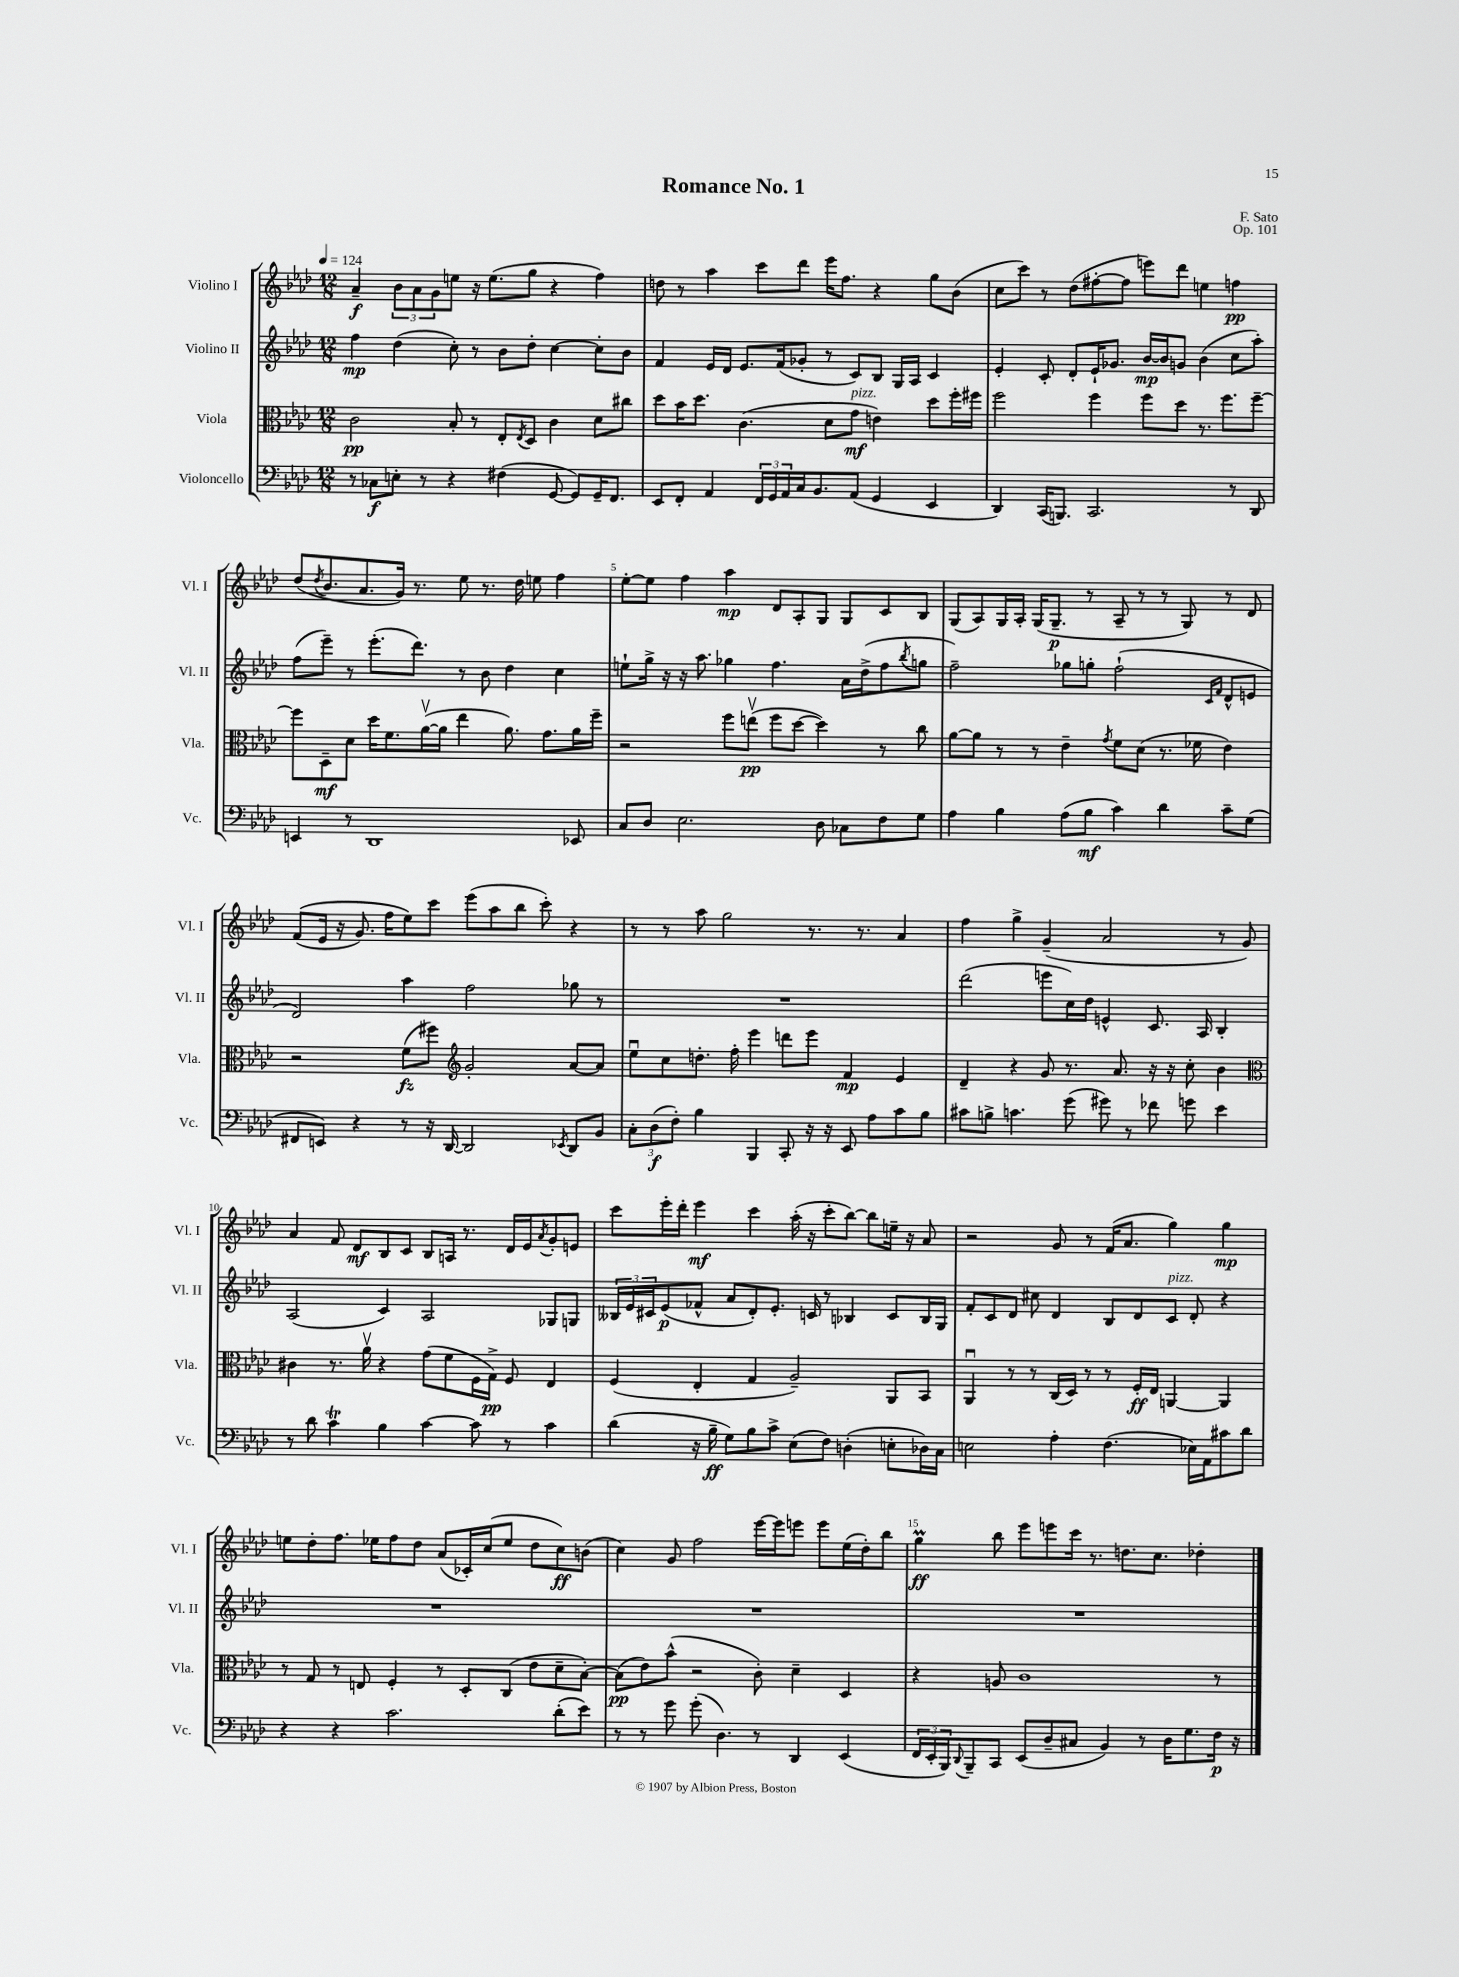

**kern	**dynam	**kern	**dynam	**kern	**dynam	**kern	**dynam
*part4	*part4	*part3	*part3	*part2	*part2	*part1	*part1
*staff4	*staff4	*staff3	*staff3	*staff2	*staff2	*staff1	*staff1
*I"Violoncello	*	*I"Viola	*	*I"Violino II	*	*I"Violino I	*
*I'Vc.	*	*I'Vla.	*	*I'Vl. II	*	*I'Vl. I	*
*clefF4	*	*clefC3	*	*clefG2	*	*clefG2	*
*k[b-e-a-d-]	*	*k[b-e-a-d-]	*	*k[b-e-a-d-]	*	*k[b-e-a-d-]	*
*M12/8	*	*M12/8	*	*M12/8	*	*M12/8	*
*MM124	*	*MM124	*	*MM124	*	*MM124	*
=1	=1	=1	=1	=1	=1	=1	=1
8r	.	2c\	pp	4ff\	mp	4a-~/	f
8C-X\L	f	.	.	.	.	.	.
8En'\J	.	.	.	(4dd-\	.	12b-\L	.
.	.	.	.	.	.	12a-\	.
8r	.	.	.	.	.	.	.
.	.	.	.	.	.	12g\	.
4r	.	8B-'/	.	8cc'\)	.	8een\J	.
.	.	8r	.	8r	.	16r	.
.	.	.	.	.	.	(8.ee\L	.
(4F#X\	.	8E-'/L	.	8b-\L	.	.	.
.	.	8qE-/	.	.	.	.	.
.	.	8D-/J	.	8dd-'\J	.	8gg\J	.
[8GG/	.	4c\	.	[4cc\	.	4r	.
8GG/L])	.	.	.	.	.	.	.
16GG~/K	.	8d-\L	.	8cc'\L]	.	4ff\)	.
8.FF/J	.	.	.	.	.	.	.
.	.	8cc#X\J	.	8b-\J	.	.	.
=2	=2	=2	=2	=2	=2	=2	=2
8EE-/L	.	8dd-\L	.	4f/	.	8ddn\	.
8FF'/J	.	16b-\K	.	.	.	8r	.
.	.	8.dd-\J	.	.	.	.	.
4AA-/	.	.	.	16e-/LL	.	4aa-\	.
.	.	.	.	16d-/JJ	.	.	.
.	.	(4.c\	.	8.e-/L	.	.	.
24FF/LL	.	.	.	.	.	8ccc\L	.
24GG/	.	.	.	.	.	.	.
.	.	.	.	(16f/k	.	.	.
24AA-/	.	.	.	.	.	.	.
16C/J	.	.	.	8g-X'/J	.	8ddd-\J	.
8.BB-/	.	.	.	.	.	.	.
.	.	8d-\L	.	8r	.	16eee-\KL	.
.	.	.	.	.	.	8.ff\J	.
!	!	!LO:TX:a:i:t=pizz.	!	!	!	!	!
(8AA-/J	.	8g\J	mf	8c/L)	.	.	.
4GG/	.	4en\)	.	8B-/J	.	4r	.
.	.	.	.	16G/LL	.	.	.
.	.	.	.	16A-/JJ	.	.	.
4EE-/	.	8dd-\L	.	4c/	.	8gg\L	.
.	.	16ff'\L	.	.	.	(8b-\J	.
.	.	16ff#X\JJ	.	.	.	.	.
=3	=3	=3	=3	=3	=3	=3	=3
4DD-/)	.	2ff\	.	4e-'/	.	8cc\L	.
.	.	.	.	.	.	8ccc\J)	.
(16CC/KL	.	.	.	8c'/	.	8r	.
8.BBBn/J)	.	.	.	.	.	.	.
.	.	.	.	8d-'/L	.	(8dd-\L	.
2.CC/	.	4ff\	.	16e-`/K	.	[8ff#X'\	.
.	.	.	.	8.g-X/J	.	.	.
.	.	.	.	.	.	8ff#\J]	.
.	.	8ff\L	.	[16b-/LL	mp	8eeen\L)	.
.	.	.	.	16b-/J]	.	.	.
.	.	8dd-\J	.	8gn/J	.	8ddd-\J	.
.	.	8.r	.	(4b-\	.	4een\	.
.	.	8.ff\L	.	.	.	.	.
8r	.	.	.	8cc\L	.	4ffn\	pp
8DD-/	.	[8ff~\J	.	8aa-'\J)	.	.	.
!!LO:LB:g=z
=4	=4	=4	=4	=4	=4	=4	=4
4EEn/	.	8ff\L]	.	(8ff\L	.	(8dd-/L	.
.	.	.	.	.	.	8qdd-/	.
.	.	8D-~\	mf	8eee-~\J)	.	8.b-/	.
8r	.	8d-\J	.	8r	.	.	.
.	.	.	.	.	.	8.a-/	.
1DD-	.	16dd-\KL	.	(8.eee-'\L	.	.	.
.	.	8.f\	.	.	.	.	.
.	.	.	.	.	.	16g/Jk)	.
.	.	.	.	8.ddd-\J)	.	8.r	.
.	.	([16a-v\L	.	.	.	.	.
.	.	16a-\JJ]	.	.	.	.	.
.	.	4ee-\	.	8r	.	8ee-\	.
.	.	.	.	8b-\	.	8.r	.
.	.	8.a-\)	.	4dd-\	.	.	.
.	.	.	.	.	.	16dd-\	.
.	.	.	.	.	.	8een\	.
.	.	8.g\L	.	.	.	.	.
.	.	.	.	4cc\	.	4ff\	.
8EE-X/	.	16a-\L	.	.	.	.	.
.	.	16ff~\JJ	.	.	.	.	.
=5	=5	=5	=5	=5	=5	=5	=5
8C/L	.	2r	.	8een`\L	.	[8ee-'\L	.
8D-/J	.	.	.	16gg^\Jk	.	8ee-\J]	.
.	.	.	.	16r	.	.	.
2.E-\	.	.	.	16r	.	4ff\	.
.	.	.	.	8.aa-\	.	.	.
.	.	8ff\L	.	4gg-X\	.	4aa-\	mp
.	.	(8eenv\J	pp	.	.	.	.
.	.	8ff\L	.	4.ff\	.	8d-/L	.
.	.	[8dd-\J	.	.	.	8A-'/	.
8D-\	.	4dd-\])	.	.	.	8G/J	.
8C-X\L	.	.	.	16a-\LL	.	8G/L	.
.	.	.	.	(16dd-^\J	.	.	.
8F\	.	8r	.	8ff\	.	8c/	.
.	.	.	.	8qbb-/	.	.	.
8G\J	.	8cc\	.	8ggn\J	.	8B-/J	.
=6	=6	=6	=6	=6	=6	=6	=6
4A-\	.	[8a-\L	.	2ff~\)	.	(8G/L	.
.	.	8a-\J]	.	.	.	8A-/)	.
4B-\	.	8r	.	.	.	16G/L	.
.	.	.	.	.	.	16A-'/JJ	.
.	.	8r	.	.	.	(16G/KL	.
.	.	.	.	.	.	8.G~/J	p
(8A-\L	.	4e-~\	.	8gg-X\L	.	.	.
8B-\J	mf	.	.	8ggn'\J	.	8r	.
.	.	8qg/	.	.	.	.	.
4c\)	.	8f\L	.	(2ff`\	.	8A-~/	.
.	.	(8d-\J	.	.	.	8r	.
4d-\	.	8.r	.	.	.	8r	.
.	.	.	.	.	.	8G/)	.
.	.	16f-X\	.	.	.	.	.
.	.	.	.	16qqc/LL	.	.	.
.	.	.	.	16qqf/JJ	.	.	.
8c~\L	.	4e-\)	.	8d-^^/L	.	8r	.
(8G\J	.	.	.	8en/J	.	8d-/	.
!!LO:LB:g=z
=7	=7	=7	=7	=7	=7	=7	=7
8FF#X/L	.	2r	.	2d-/)	.	((8f/L	.
8EEn/J)	.	.	.	.	.	16e-/Jk	.
.	.	.	.	.	.	16r	.
4r	.	.	.	.	.	8.g/)	.
.	.	.	.	.	.	16ff\KL	.
8r	.	(8f\L	fz	4aa-\	.	8ee-\)	.
16r	.	8ff#X\J)	.	.	.	8ccc\J	.
[16DD-/	.	.	.	.	.	.	.
*	*	*clefG2	*	*	*	*	*
2DD-/]	.	2g'/	.	2ff\	.	(8eee-\L	.
.	.	.	.	.	.	8aa-\	.
.	.	.	.	.	.	8bb-\J	.
.	.	.	.	.	.	8ccc'\)	.
8qEE-X/	.	.	.	.	.	.	.
8DD-/L	.	[8a-/L	.	8gg-X\	.	4r	.
8BB-/J	.	8a-/J]	.	8r	.	.	.
=8	=8	=8	=8	=8	=8	=8	=8
12C'\L	.	8ee-u\L	.	1.r	.	8r	.
(12D-\	f	.	.	.	.	.	.
.	.	8cc\	.	.	.	8r	.
12F'\J)	.	.	.	.	.	.	.
4B-\	.	8.ddn'\J	.	.	.	8aa-\	.
.	.	.	.	.	.	2gg\	.
.	.	16ff'\	.	.	.	.	.
4BBB-/	.	4eee-\	.	.	.	.	.
8CC'/	.	8dddn\L	.	.	.	.	.
16r	.	8eee-\J	.	.	.	8.r	.
16r	.	.	.	.	.	.	.
8EE-/	.	4f/	mp	.	.	.	.
.	.	.	.	.	.	8.r	.
8A-\L	.	.	.	.	.	.	.
8c\	.	4e-/	.	.	.	4a-/	.
8B-\J	.	.	.	.	.	.	.
=9	=9	=9	=9	=9	=9	=9	=9
8c#X\L	.	4d-~/	.	(2ddd-\	.	4ff\	.
8Bn^\J	.	.	.	.	.	.	.
4.cn\	.	4r	.	.	.	4gg^\	.
.	.	8g/	.	8eeen\L	.	(4g~/	.
(8g\	.	8.r	.	16cc\L)	.	.	.
.	.	.	.	16dd-\JJ	.	.	.
8g#X\)	.	.	.	4en^^/	.	2a-/	.
.	.	8.a-/	.	.	.	.	.
8r	.	.	.	.	.	.	.
8f-X\	.	16r	.	8.c/	.	.	.
.	.	16r	.	.	.	.	.
8gn\	.	8cc'\	.	.	.	.	.
.	.	.	.	16A-/	.	.	.
4e-\	.	4b-\	.	4B-'/	.	8r	.
.	.	.	.	.	.	8g/)	.
!!LO:LB:g=z
=10	=10	=10	=10	=10	=10	=10	=10
*	*	*clefC3	*	*	*	*	*
8r	.	4c#X\	.	(2A-/	.	4a-/	.
8d-\	.	.	.	.	.	.	.
4ct\	.	8.r	.	.	.	8f/	.
.	.	.	.	.	.	8d-/L	mf
.	.	16a-v\	.	.	.	.	.
4B-\	.	4r	.	4c/)	.	8B-/	.
.	.	.	.	.	.	8c/J	.
[4c\	.	(8g\L	.	2A-/	.	8B-/L	.
.	.	8f\	.	.	.	16An/Jk	.
.	.	.	.	.	.	8.r	.
8c\]	.	16F\L	.	.	.	.	.
.	.	16G^\JJ)	pp	.	.	.	.
8r	.	8F/	.	.	.	16d-/LL	.
.	.	.	.	.	.	16e-/J	.
.	.	.	.	.	.	8qa-/	.
4c\	.	4E-/	.	8G-X/L	.	8g'/	.
.	.	.	.	8Gn/J	.	8en/J	.
=11	=11	=11	=11	=11	=11	=11	=11
(4d-\	.	(4F/	.	24B--X/LL	.	8ccc\L	.
.	.	.	.	24e-/	.	.	.
.	.	.	.	24c#X/J	.	.	.
.	.	.	.	(8e-/	p	16eee-'\L	.
.	.	.	.	.	.	16ddd-'\JJ	.
16r	.	4E-'/	.	8f-X^^/J	.	4eee-\	mf
16B-~\	ff	.	.	.	.	.	.
8G\L)	.	.	.	8a-/L	.	.	.
8B-\	.	4G/	.	8d-'/)	.	4ccc\	.
8c^\J	.	.	.	8.e-'/J	.	.	.
(8E-\L	.	2A-~/)	.	.	.	(16aa-'\	.
.	.	.	.	16cn/	.	16r	.
8F\J)	.	.	.	8r	.	8ccc'\L	.
(4Dn'\	.	.	.	4B-X/	.	[8bb-\J)	.
.	.	.	.	.	.	8bb-\L]	.
8En'\L	.	8AA-/L	.	8c/L	.	16een~\Jk	.
.	.	.	.	.	.	16r	.
16D-X\L)	.	8BB-/J	.	16B-/L	.	8a-/	.
16C\JJ	.	.	.	16G/JJ	.	.	.
=12	=12	=12	=12	=12	=12	=12	=12
2En\	.	4AA-u/	.	8f'/L	.	2r	.
.	.	.	.	8c/	.	.	.
.	.	8r	.	8d-/J	.	.	.
.	.	8r	.	8cc#X\	.	.	.
4A-'\	.	(16C/LL	.	4d-/	.	8g/	.
.	.	16D-/JJ)	.	.	.	.	.
.	.	8r	.	.	.	8r	.
(4.F\	.	8r	.	8B-/L	.	(16f/KL	.
.	.	.	.	.	.	8.a-/J	.
.	.	16F'/LL	ff	8d-/	.	.	.
.	.	16E-/JJ	.	.	.	.	.
!	!	!	!	!LO:TX:a:i:t=pizz.	!	!	!
.	.	[4AAn/	.	8c/J	.	4gg\)	.
16E-X\LL)	.	.	.	8d-'/	.	.	.
16AA-\J	.	.	.	.	.	.	.
8c#X\	.	4AA/]	.	4r	.	4gg\	mp
8d-\J	.	.	.	.	.	.	.
!!LO:LB:g=z
=13	=13	=13	=13	=13	=13	=13	=13
4r	.	8r	.	1.r	.	8een\L	.
.	.	8G/	.	.	.	8dd-'\	.
4r	.	8r	.	.	.	8.ff\J	.
.	.	8En/	.	.	.	.	.
.	.	.	.	.	.	16ee-X\KL	.
2.c\	.	4F'/	.	.	.	8ff\	.
.	.	.	.	.	.	8dd-\J	.
.	.	8r	.	.	.	(8a-/L	.
.	.	8D-'/L	.	.	.	16c-X'/L)	.
.	.	.	.	.	.	(16cc/J	.
.	.	(8C/J	.	.	.	8ee-/J	.
.	.	8e-\L	.	.	.	8dd-\L	.
(8d-'\L	.	8d-~\	.	.	.	8cc\)	ff
8e-\J)	.	[8B-'\J)	.	.	.	(8bn\J	.
=14	=14	=14	=14	=14	=14	=14	=14
8r	.	(8B-\L]	pp	1.r	.	4cc\)	.
8r	.	8e-\)	.	.	.	.	.
8g\	.	(8b-^^\J	.	.	.	8g/	.
(8g'\	.	2r	.	.	.	2ff\	.
4.D-\)	.	.	.	.	.	.	.
8r	.	8c'\)	.	.	.	[16eee-\LL	.
.	.	.	.	.	.	16eee-\J]	.
4DD-/	.	4d-~\	.	.	.	8eeen\J	.
.	.	.	.	.	.	8eee\L	.
(4EE-/	.	4D-/	.	.	.	(16ee-\L	.
.	.	.	.	.	.	16dd-'\J)	.
.	.	.	.	.	.	8bb-\J	.
=15	=15	=15	=15	=15	=15	=15	=15
24FF/LL	.	4r	.	1.r	.	4ggm\	ff
24EE-'/	.	.	.	.	.	.	.
24BBB-/J)	.	.	.	.	.	.	.
8qqDD-/	.	.	.	.	.	.	.
8BBB-~/	.	.	.	.	.	.	.
8CC/J	.	8An/	.	.	.	8bb-\	.
(8EE-/L	.	1c	.	.	.	8eee-\L	.
8D-~/	.	.	.	.	.	8eeen\	.
8C#X/J	.	.	.	.	.	16ccc\Jk	.
.	.	.	.	.	.	8.r	.
4BB-/)	.	.	.	.	.	.	.
.	.	.	.	.	.	8.ddn\L	.
8r	.	.	.	.	.	.	.
.	.	.	.	.	.	8.cc\J	.
16D-\KL	.	.	.	.	.	.	.
8.G\	.	.	.	.	.	.	.
.	.	.	.	.	.	4dd-X'\	.
16F\Jk	p	8r	.	.	.	.	.
16r	.	.	.	.	.	.	.
==	==	==	==	==	==	==	==
*-	*-	*-	*-	*-	*-	*-	*-
